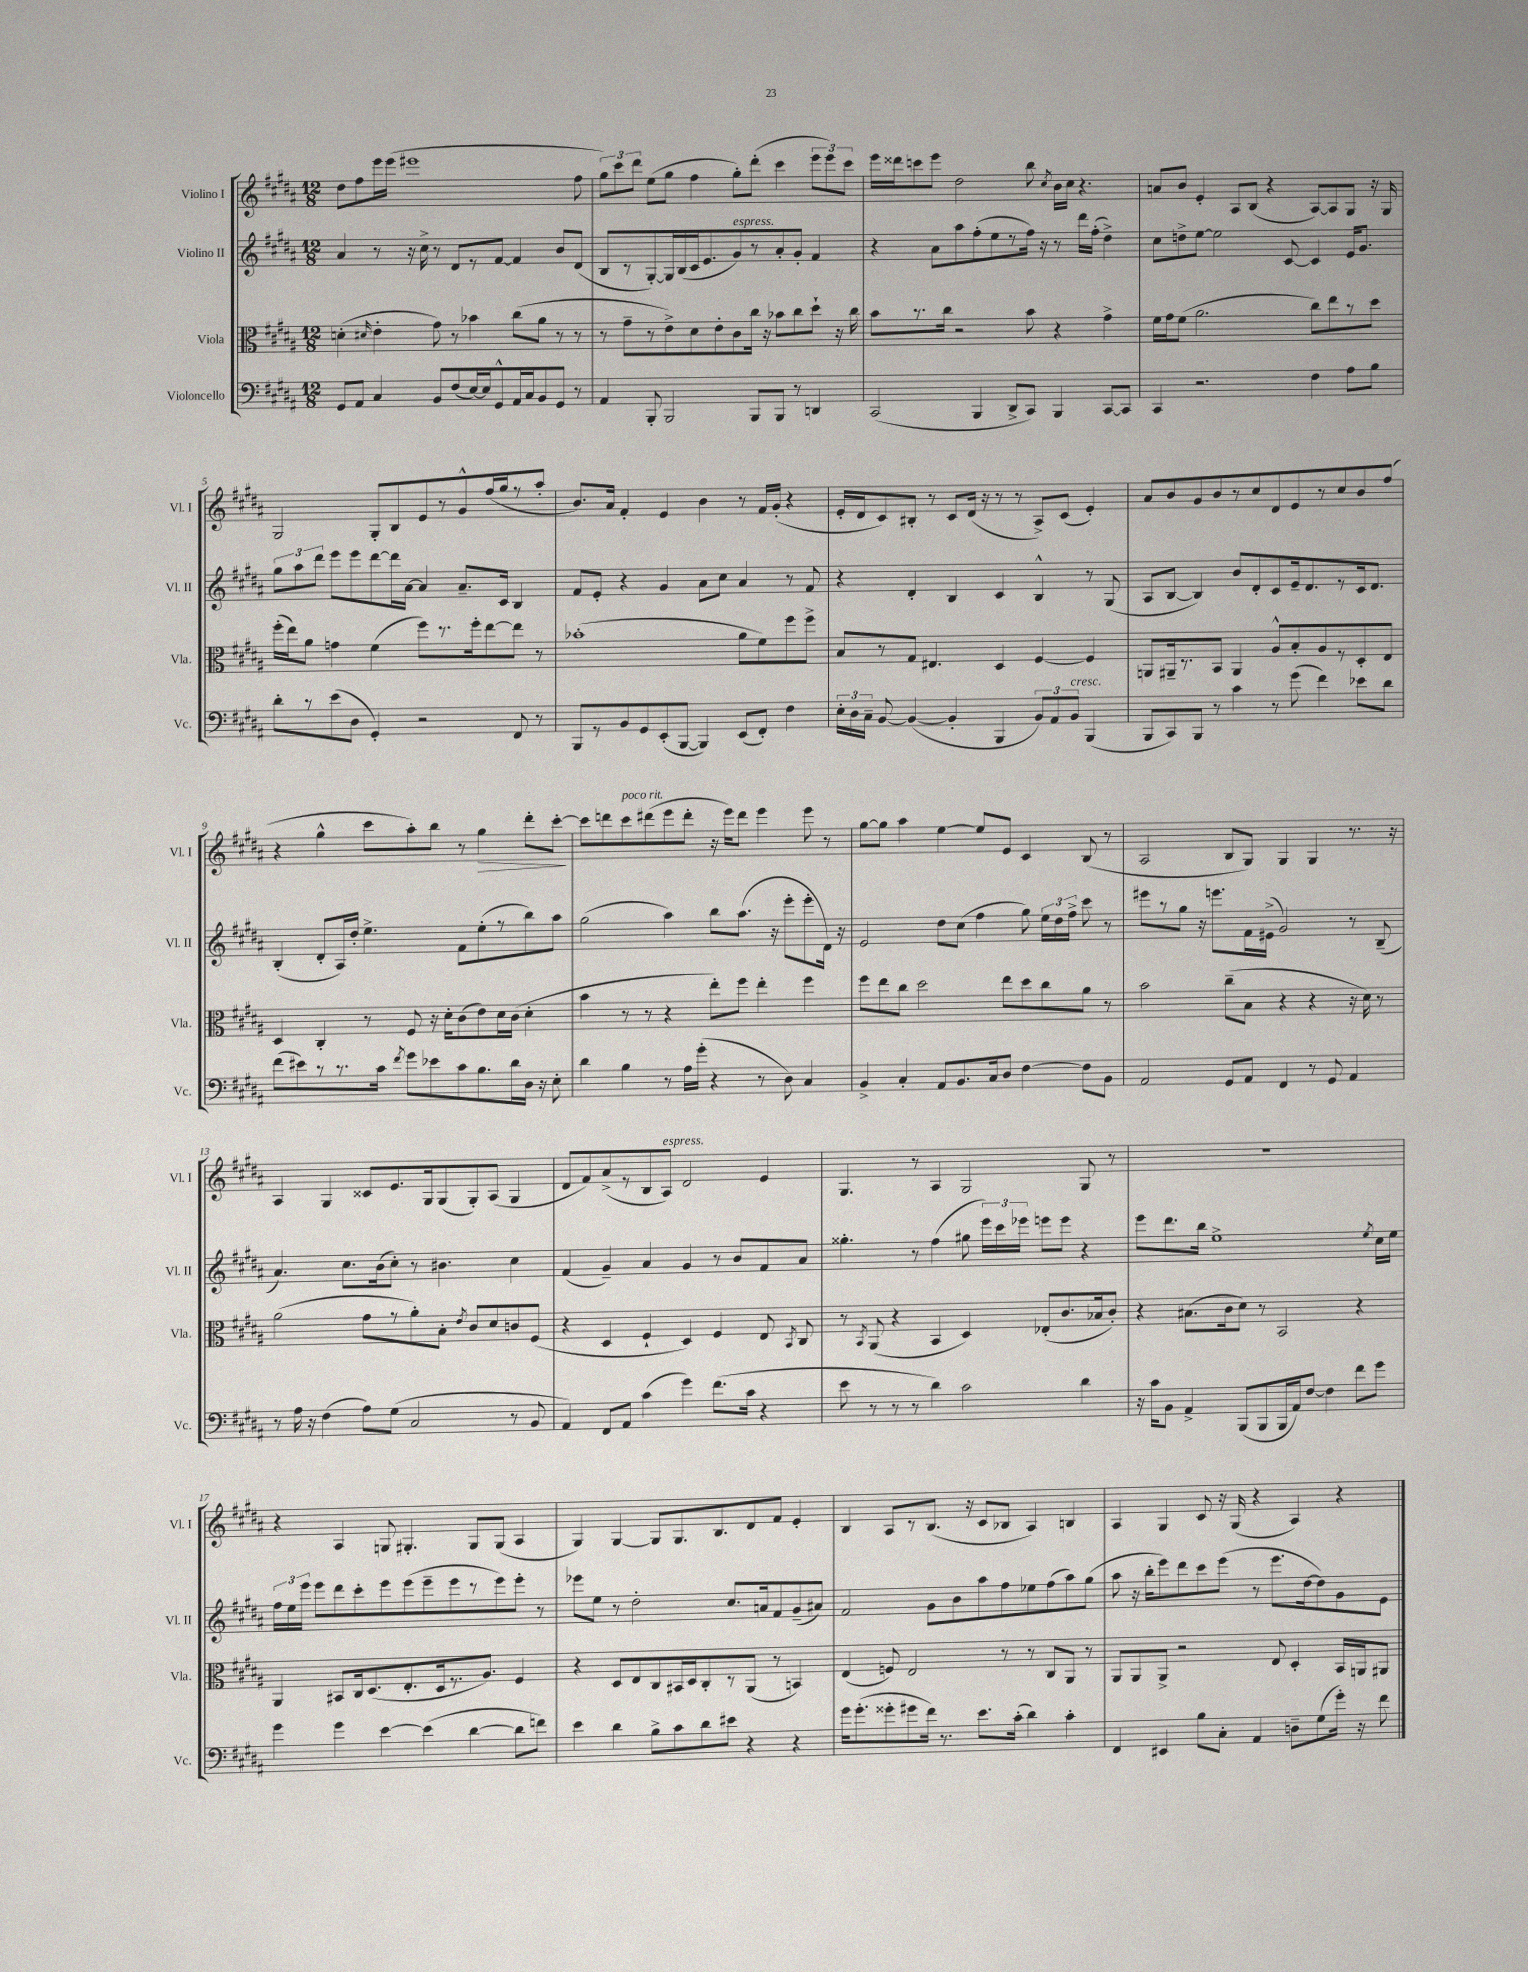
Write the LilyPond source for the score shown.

<<
\new StaffGroup <<
\new Staff = "s0" \with { instrumentName = "Violino I" shortInstrumentName = "Vl. I" } {
    \clef treble \key b \major \numericTimeSignature \time 12/8
    \autoBeamOff dis''8[ fis''8 e'''16 e'''16]( eis'''1 fis''8 |
    \tuplet 3/2 { gis''8[) cis'''8 dis'''8] } e''8[( gis''8] fis''4 gis''8[-.) dis'''8]-.( cis'''4 \tuplet 3/2 { e'''8[ e'''8) cis'''8] } |
    e'''16[ disis'''16 c'''8 e'''8] dis''2 b''8 \acciaccatura { cis''8 } b'16[ cis''16] r4. |
    a'8[ b'8] e'4-. ais8[ b8]( r4 ais8[~) ais8 gis8] r16 gis16 |
    gis2 gis8[-. b8 e'8 r8 gis'8-^ fis''16( gis''16 r8 ais''8]-. |
    b'8.[) ais'16] fis'4-. e'4 b'4 r8 fis'16[ gis'16]-.( r4 |
    e'16[-. dis'16 cis'8) bis8]-. r8 cis'8[ dis'16]( r16 r8 r8 ais8[->) cis'8]( e'4-.) |
    ais'8[ b'8 gis'8 b'8 r8 cis''8 dis'8 e'8 r8 cis''8 b'8 fis''8]( |
    r4 gis''4-^ cis'''8[ ais''8-.) b''8] r8 gis''4\> dis'''8[-. cis'''8]~-.\! |
    cis'''8[ d'''8 cis'''8^\markup { \italic "poco rit." } dis'''8( e'''8 dis'''8]-. r16 e'''16[) dis'''8] e'''4 e'''8 r8 |
    gis''8[~ gis''8] ais''4 e''4~ e''8[ e'8] cis'4 b8( r8 |
    ais2 b8[ gis8]) gis4 gis4 r8. r16 |
    ais4 gis4 cisis'8[ e'8. gis16 gis8( gis8-.) ais8]( gis4 |
    dis'8[ fis'8) ais'8->( r8 b8 ais8]^\markup { \italic "espress." }) dis'2 e'4 |
    gis4. r8 ais4 gis2 gis8 r8 |
    R1. |
    r4 ais4 g8 gis4.-. gis8[ gis8]( ais4 |
    gis4) gis4~ gis8[ gis8. b8. dis'8 fis'8] e'4-. |
    b4 ais8[ r8 b8.]( r16 cis'8[ bes8] ais4) b4 |
    ais4 gis4 cis'8 r16 gis16( r4 ais4) r4 \bar "|." |
}
\new Staff = "s1" \with { instrumentName = "Violino II" shortInstrumentName = "Vl. II" } {
    \clef treble \key b \major \numericTimeSignature \time 12/8
    \autoBeamOff ais'4 r8 r16 cis''16-> r8 dis'8[ r8 fis'8]~ fis'4 b'8[ dis'8]( |
    b8[ r8 gis8~-.) gis16 b16( cis'16 e'8. gis'8^\markup { \italic "espress." }) r8 ais'8-. gis'8]-. fis'4 |
    r4 ais'8[ ais''8 fis''8-.( e''8 r8 fis''16]) r16 r8 dis'''16[ fis''16]-.( dis''4->) |
    cis''8[ d''8-> e''8]~ e''2 cis'8~ cis'4 e'16[ gis'8.] |
    \tuplet 3/2 { gis''8[ ais''8 dis'''8] } e'''8[ e'''8 dis'''8~ dis'''16 ais'16]~ ais'4 ais'8.[-- cis'16] b4 |
    fis'8[ e'8]-. r4 gis'4 ais'8[ cis''8] ais'4 r8 fis'8 |
    r4 dis'4-. b4 cis'4 b4-^ r8 gis8( |
    ais8[ b8]~ b4) b'8[ dis'8-. cis'8 e'16-- dis'8. r8 cis'16 dis'8.] |
    b4-.( dis'8[-. ais16) dis''16]-. e''4.-> fis'8[ e''8-.( r8 b''8) ais''8] |
    gis''2( ais''4) b''8[ ais''8.]( r16 e'''8[-. e'''8-. dis'16]) r16 |
    e'2 dis''8[ cis''8]( fis''4 gis''8) \tuplet 3/2 { e''16[ dis''16 fis''16]-> } cis'''8 r8 |
    eis'''8[ r8 gis''8] r16 e'''8.[ fis'16 eis'16]->( gis'2) r8 b8--( |
    ais'4.) cis''8.[ b'16( cis''8]-.) r8 bis'4. cis''4 |
    fis'4( gis'4--) ais'4 gis'4 r8 b'8[ fis'8 ais'8] |
    gisis''4.-. r8 fis''4( gis''8 \tuplet 3/2 { e'''16[) cis'''16 ees'''16] } e'''8[ e'''8] r4 |
    e'''8[ dis'''8. b''16] e''1-> \acciaccatura { e''8 } cis''16[ e''16] |
    \tuplet 3/2 { fis''16[ e''16 e'''16] } e'''8[ dis'''8 cis'''8-. e'''8 e'''8( e'''8-- e'''8 r8 e'''8) e'''8]-. r8 |
    ees'''8[ e''8] r8 dis''2-. cis''8.[ a'16 fis'8 gis'8--( ais'8]) |
    fis'2 gis'8[ b'8 ais''8 fis''8 ees''8 fis''8( ais''8) gis''8]( |
    ais''8 r16 b''16[-. e'''8) dis'''8 cis'''8 e'''8]( r8 e'''8.[ dis''16~ dis''8) gis'8 e'8] \bar "|." |
}
\new Staff = "s2" \with { instrumentName = "Viola" shortInstrumentName = "Vla." } {
    \clef alto \key b \major \numericTimeSignature \time 12/8
    \autoBeamOff d'4-.( \grace { dis'16 } e'4-. gis'8) r8 bes'4 cis''8[( ais'8] r8 r8 |
    r8 gis'8[-- r8 e'8->) dis'8 e'8-. cis'8 cis''16] r16 bes'8[ cis''8 dis''8]-! r16 cis''16 |
    b'8[ r8. cis''16] r2 b'8 r4 gis'4-> |
    fis'16[ gis'16 fis'8]( ais'2. cis''8[) e''8 r8 dis''8] |
    fis''16[-.( e''16) ais'8] g'4 fis'4( fis''8[) r8. fis''16-. e''8~ e''8] r8 |
    bes'1-.( ais'8[ fis'8) fis''8 fis''8]-> |
    b8[ r8 gis8] eis4. dis4 fis4~ fis4 |
    a,8[ ais,16-- r8. b,8] ais,4 ais8[-^ b8-. ais8 r8 dis8-. e8] |
    dis4 cis4-. r8 fis8 r16 dis'16[-. cis'8( e'8) dis'16 cis'16]( dis'4-. |
    b'4 r8 r8 r4 e''8[-.) fis''8] e''4-. fis''4 |
    fis''8[ e''8 cis''8] dis''2 e''8[ dis''8 cis''8 ais'8] r8 |
    b'2 cis''8[--( b8] r4 r4 r16 dis'16) r8 |
    ais'2( gis'8[ r8 ais'8-.) b8]-. \acciaccatura { e'8 } cis'8[ dis'8 c'8 fis8]( |
    r4 dis4 fis4-! dis4) fis4 e8 \acciaccatura { b,8 } cis8 |
    r8 \acciaccatura { b,8 } ais,8( r4 b,4 dis4) ees8[-.( cis'8. bes16 cis'8]-.) |
    r4 bis8.[( cis'16 dis'8]) r8 b,2 r4 |
    ais,4 bis,8[ cis16 dis8.( e8.-. dis16 r8. ais8.]) fis4 |
    r4 dis8[ e8 cis8 bis,16 dis16 cis8-. r8 ais,8]( r8 b,4) |
    e4( f8) e2 r8 r8 cis8[ ais,8] r8 |
    ais,8[ ais,8 ais,8]-> r2 e8 dis4-. b,16[ a,16 ais,8] \bar "|." |
}
\new Staff = "s3" \with { instrumentName = "Violoncello" shortInstrumentName = "Vc." } {
    \clef bass \key b \major \numericTimeSignature \time 12/8
    \autoBeamOff gis,8[ ais,8] cis4 b,8[ fis8( e16~) e16 gis,8-^ ais,16 cis16 b,8 gis,8] r8 |
    ais,4 b,,8-. b,,2 b,,8[ b,,8] r8 d,4 |
    cis,2( b,,4 dis,8[-> cis,8]) b,,4 cis,8[~ cis,8] |
    cis,4 r2. fis4 ais8[ b8] |
    dis'8[-. r8 e'8( dis8] gis,4-.) r2 fis,8 r8 |
    b,,8[ r8 b,8 gis,8 e,8-.( b,,8]~ b,,4) e,8[( fis,8]-.) fis4 |
    \tuplet 3/2 { e16[-. dis16 cis16]-- } b,8~ b,4~( b,4-. b,,4 \tuplet 3/2 { b,8[) ais,8 b,8]^\markup { \italic "cresc." } } b,,4( |
    b,,8[ cis,8) b,,8] r8 cis'4 r8 gis'8( fis'4) ees'8[ dis'8] |
    fis'8[( eis'8) r8 r8. cis'16] \acciaccatura { fis'8 } gis'8[ ees'8 cis'8 b8. dis'16 dis16] r16 e8-. |
    dis'4 b4 r8 ais16[ gis'16]-.( r4 r8 dis8) cis4 |
    b,4-> cis4-. ais,8[ b,8. cis16 dis8] fis4~ fis8[ b,8] |
    ais,2 gis,8[ ais,8] fis,4 r8 gis,8 ais,4 |
    r8 ais16 r16 fis4( ais8[) gis8]( cis2 r8 b,8 |
    ais,4) fis,8[ ais,8] cis'4( gis'4) fis'8.[( cis'16] r4 |
    e'8 r8 r8 r8 dis'4) cis'2 dis'4 |
    r16 cis'16[ b,8] ais,4-> b,,8[( b,,8 b,,16 ais,16) fis8]~ fis4 fis'8[ gis'8] |
    gis'4 gis'4 e'4~ e'4( dis'4~ dis'8[ f'8]) |
    e'4 dis'4 b8[-> cis'8 dis'8 eis'8] r4 r4 |
    gis'16[ gis'8.-.( gisis'8-. gis'8 fis'16]) r8. e'8.[ cis'16]-.( dis'4) cis'4-. |
    fis,4 eis,4 b8[ cis8]-. ais,4 d8[-- gis8( gis'16]-.) r16 fis'8 \bar "|." |
}
>>
>>
